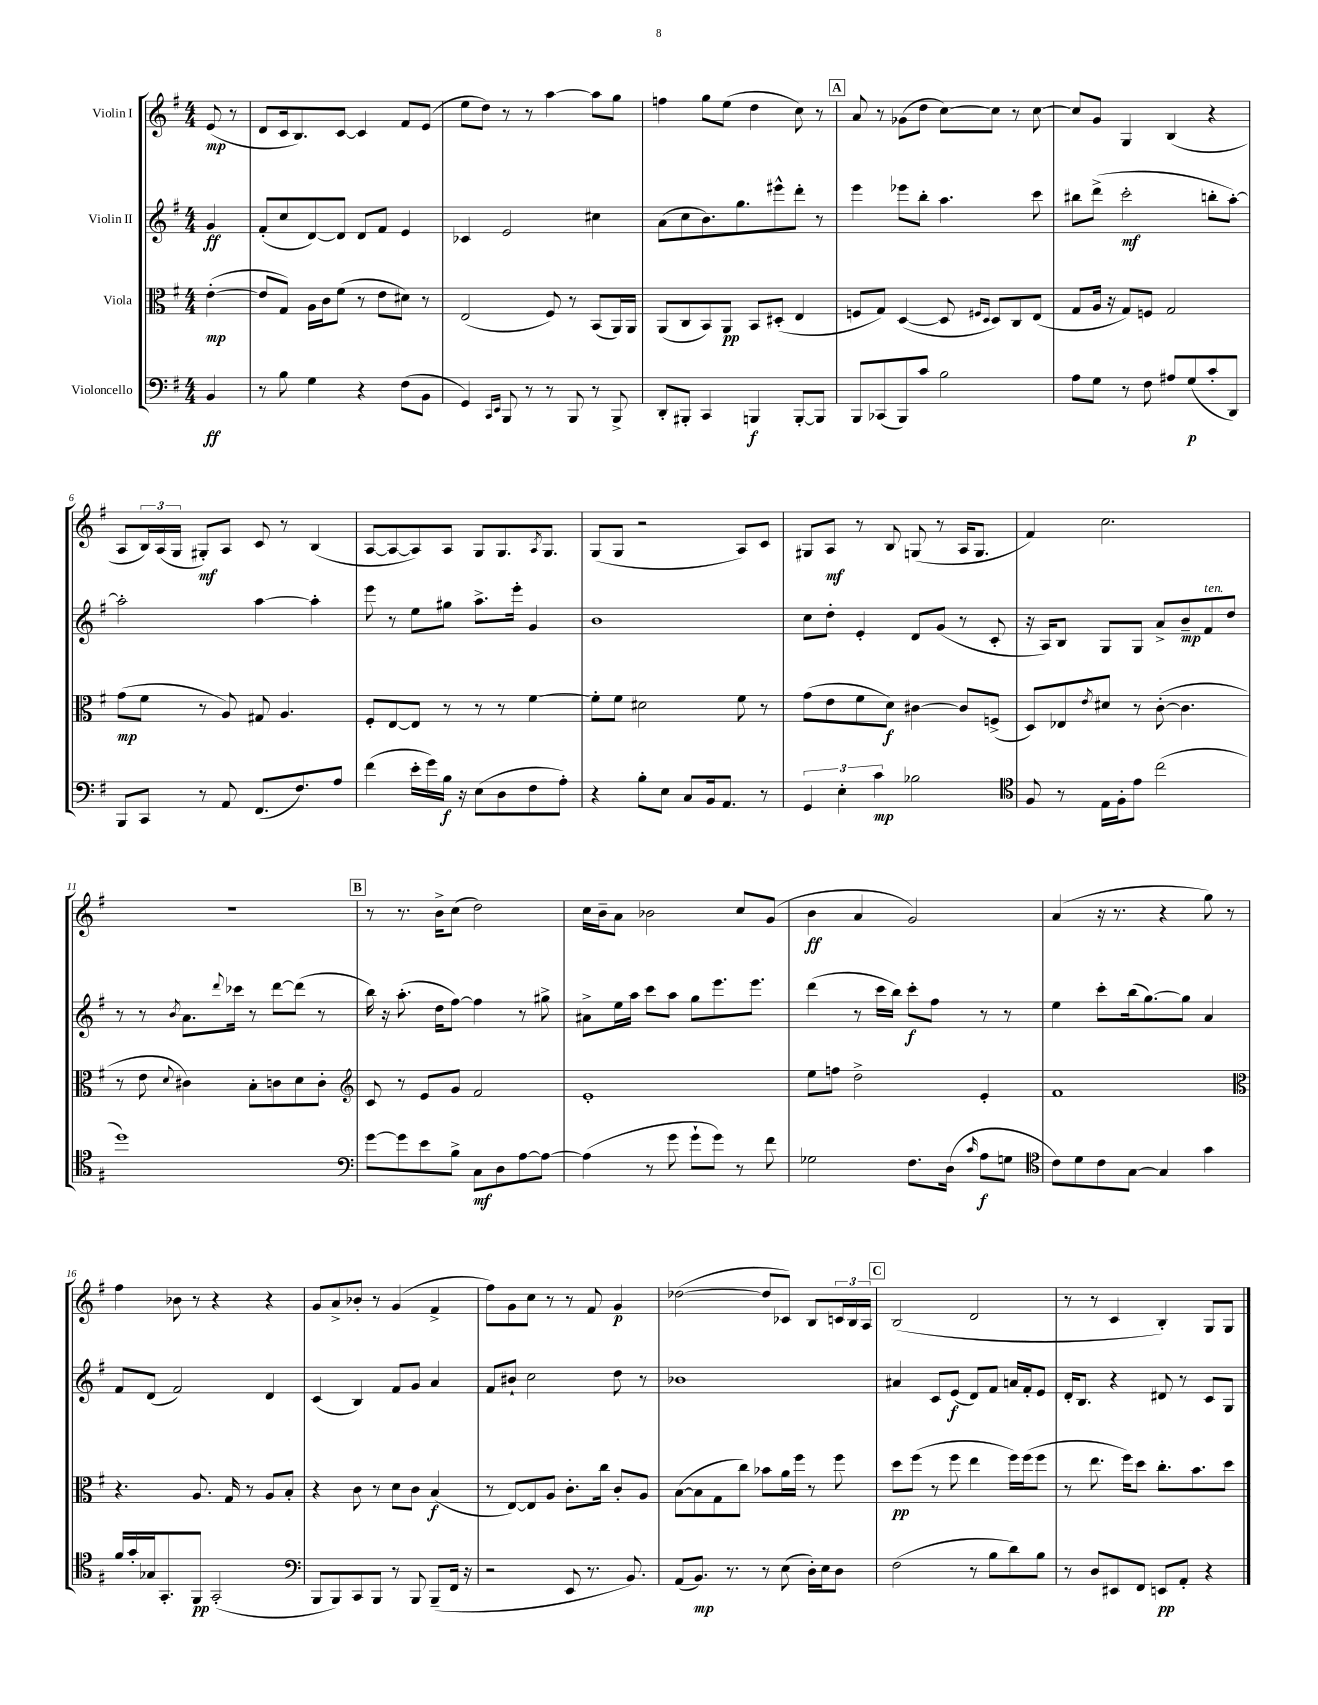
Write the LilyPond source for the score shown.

<<
\new StaffGroup <<
\new Staff = "s0" \with { instrumentName = "Violin I" } {
    \clef treble \key g \major \numericTimeSignature \time 4/4 \partial 4
    e'8\mp( r8 |
    d'8 c'16 b8.) c'8~ c'4 fis'8 e'8( |
    e''8 d''8) r8 r8 a''4~ a''8 g''8 |
    f''4 g''8 e''8( d''4 c''8) r8 |
    \mark \markup { \box "A" } a'8 r8 ges'8( d''8 c''8~) c''8 r8 c''8~ |
    c''8 g'8 g4 b4( r4 |
    a8 \tuplet 3/2 { b16) a16( g16 } gis8-.\mf) a8 c'8 r8 b4( |
    a8~ a8~ a8) a8 g8 g8. \acciaccatura { a8 } g8. |
    g8( g8 r2 a8) c'8 |
    gis8 a8\mf r8 b8 g8( r8 a16 g8. |
    fis'4) c''2. |
    R1 |
    \mark \markup { \box "B" } r8 r8. b'16-> c''8( d''2) |
    c''16 b'16-- a'8 bes'2 c''8 g'8( |
    b'4\ff a'4 g'2) |
    a'4( r16 r8. r4 g''8) r8 |
    fis''4 bes'8 r8 r4 r4 |
    g'8 a'8-> bes'8-. r8 g'4( fis'4-> |
    fis''8) g'8 c''8 r8 r8 fis'8 g'4\p |
    des''2~( des''8 ces'8) b8 \tuplet 3/2 { c'16 b16 a16 } |
    \mark \markup { \box "C" } b2( d'2 |
    r8 r8 c'4 b4-.) g8 g8 \bar "|." |
}
\new Staff = "s1" \with { instrumentName = "Violin II" } {
    \clef treble \key g \major \numericTimeSignature \time 4/4 \partial 4
    g'4\ff |
    fis'8-.( c''8 d'8~) d'8 d'8 fis'8 e'4 |
    ces'4 e'2 cis''4 |
    a'8( c''8 b'8.) g''8. eis'''8-^ d'''8-. r8 |
    \mark \markup { \box "A" } e'''4 ees'''8 b''8-. a''4. c'''8 |
    bis''8 d'''8->( c'''2-.\mf b''8-. a''8~-.) |
    a''2-. a''4~ a''4-. |
    e'''8 r8 e''8 gis''8 a''8.-> e'''16-. g'4 |
    b'1 |
    c''8 d''8-. e'4-. d'8 g'8( r8 c'8-. |
    r16 a16) b8 g8 g8 a'8-> b'8--\mp fis'8^\markup { \italic "ten." } d''8 |
    r8 r8 \acciaccatura { b'8 } a'8. \appoggiatura { d'''8 } ces'''16 r8 d'''8~ d'''8( r8 |
    \mark \markup { \box "B" } b''16) r16 a''8.-.( d''16 fis''8~) fis''4 r8 gis''8-> |
    ais'8-> e''16 a''16 c'''8 a''8 g''8 e'''8. e'''8. |
    d'''4( r8 c'''16 b''16) c'''8-.\f fis''8 r8 r8 |
    e''4 c'''8-. b''16( g''8.~) g''8 a'4 |
    fis'8 d'8( fis'2) d'4 |
    c'4( b4) fis'8 g'8 a'4 |
    fis'8 bis'8-! c''2 d''8 r8 |
    bes'1 |
    \mark \markup { \box "C" } ais'4 c'8 e'8\f( d'8) fis'8 a'16 fis'16-. e'8 |
    d'16-. b8. r4 dis'8 r8 c'8 g8 \bar "|." |
}
\new Staff = "s2" \with { instrumentName = "Viola" } {
    \clef alto \key g \major \numericTimeSignature \time 4/4 \partial 4
    e'4~-.\mp( |
    e'8 g8) a16 c'16 fis'8( r8 e'8 dis'8) r8 |
    e2( fis8) r8 b,8( a,16) a,16 |
    a,8( c8 b,8) a,8\pp b,8 dis8-.( e4 |
    \mark \markup { \box "A" } f8 g8) d4~( d8 \grace { fis16 d16 } d8) c8 e8( |
    g8 a16 r16 g8) f8 g2 |
    g'8\mp( fis'8 r8 a8) gis8 a4. |
    fis8-. e8~ e8 r8 r8 r8 fis'4~ |
    fis'8-. fis'8 dis'2 fis'8 r8 |
    g'8( e'8 fis'8 d'8\f) cis'4~ cis'8 f8->( |
    d8) ees8 \acciaccatura { e'8 } dis'8 r8 c'8~-.( c'4. |
    r8 e'8 \appoggiatura { d'8 } cis'4) b8-. c'8 d'8 c'8-. |
    \mark \markup { \box "B" } \clef treble c'8 r8 e'8 g'8 fis'2 |
    e'1-. |
    e''8 f''8 d''2-> e'4-. |
    fis'1 |
    \clef alto r4. a8. g16 r8 a8 b8-. |
    r4 c'8 r8 d'8 c'8 b4\f( |
    r8 e8~) e8 a8 c'8.-. c''16 c'8-. a8 |
    b8~( b8 g8 c''8) bes'8 a'16 fis''16 r8 fis''8 |
    \mark \markup { \box "C" } d''8\pp fis''8( r8 fis''8 e''4 fis''16) fis''16( fis''8 |
    r8 e''8. fis''16) d''8 c''8.-. b'8. d''8 \bar "|." |
}
\new Staff = "s3" \with { instrumentName = "Violoncello" } {
    \clef bass \key g \major \numericTimeSignature \time 4/4 \partial 4
    b,4\ff |
    r8 b8 g4 r4 fis8( b,8 |
    g,4) \grace { c,16 e,16 } b,,8 r8 r8 b,,8 r8 b,,8-> |
    d,8-. bis,,8-. c,4 b,,4\f b,,8~-. b,,8 |
    \mark \markup { \box "A" } b,,8 ces,8( b,,8) c'8 b2 |
    a8 g8 r8 fis8 ais8 g8\p( c'8-. d,8) |
    b,,8 c,8 r8 a,8 fis,8.( fis8.) a8 |
    fis'4( e'16-. g'16) b16\f r16 e8( d8 fis8 a8-.) |
    r4 b8-. e8 c8 b,16 a,8. r8 |
    \tuplet 3/2 { g,4 e4-. c'4\mp } bes2 |
    \clef tenor fis8 r8 e16 fis16-. e'8 c''2( |
    d''1) |
    \mark \markup { \box "B" } \clef bass g'8~ g'8 e'8 b8-> c8\mf d8 a8~ a8~ |
    a4( r8 g'8 g'8-! g'8) r8 fis'8 |
    ges2 fis8. d16( \grace { c'16 } a8\f g8 |
    \clef tenor c'8) d'8 c'8 g8~ g4 g'4 |
    fis'16 g'16-. ges16 g,8.-. fis,8\pp g,2-.( |
    \clef bass b,,8 b,,8) c,8 b,,8 r8 b,,8 b,,8--( fis,16 r16 |
    r2 e,8 r8. b,8.) |
    a,8( b,8.\mp) r8. r8 e8( d16-.) e16 d8 |
    \mark \markup { \box "C" } fis2( r8 b8 d'8) b8 |
    r8 d8 eis,8 fis,8 e,8\pp a,8-. r4 \bar "|." |
}
>>
>>
